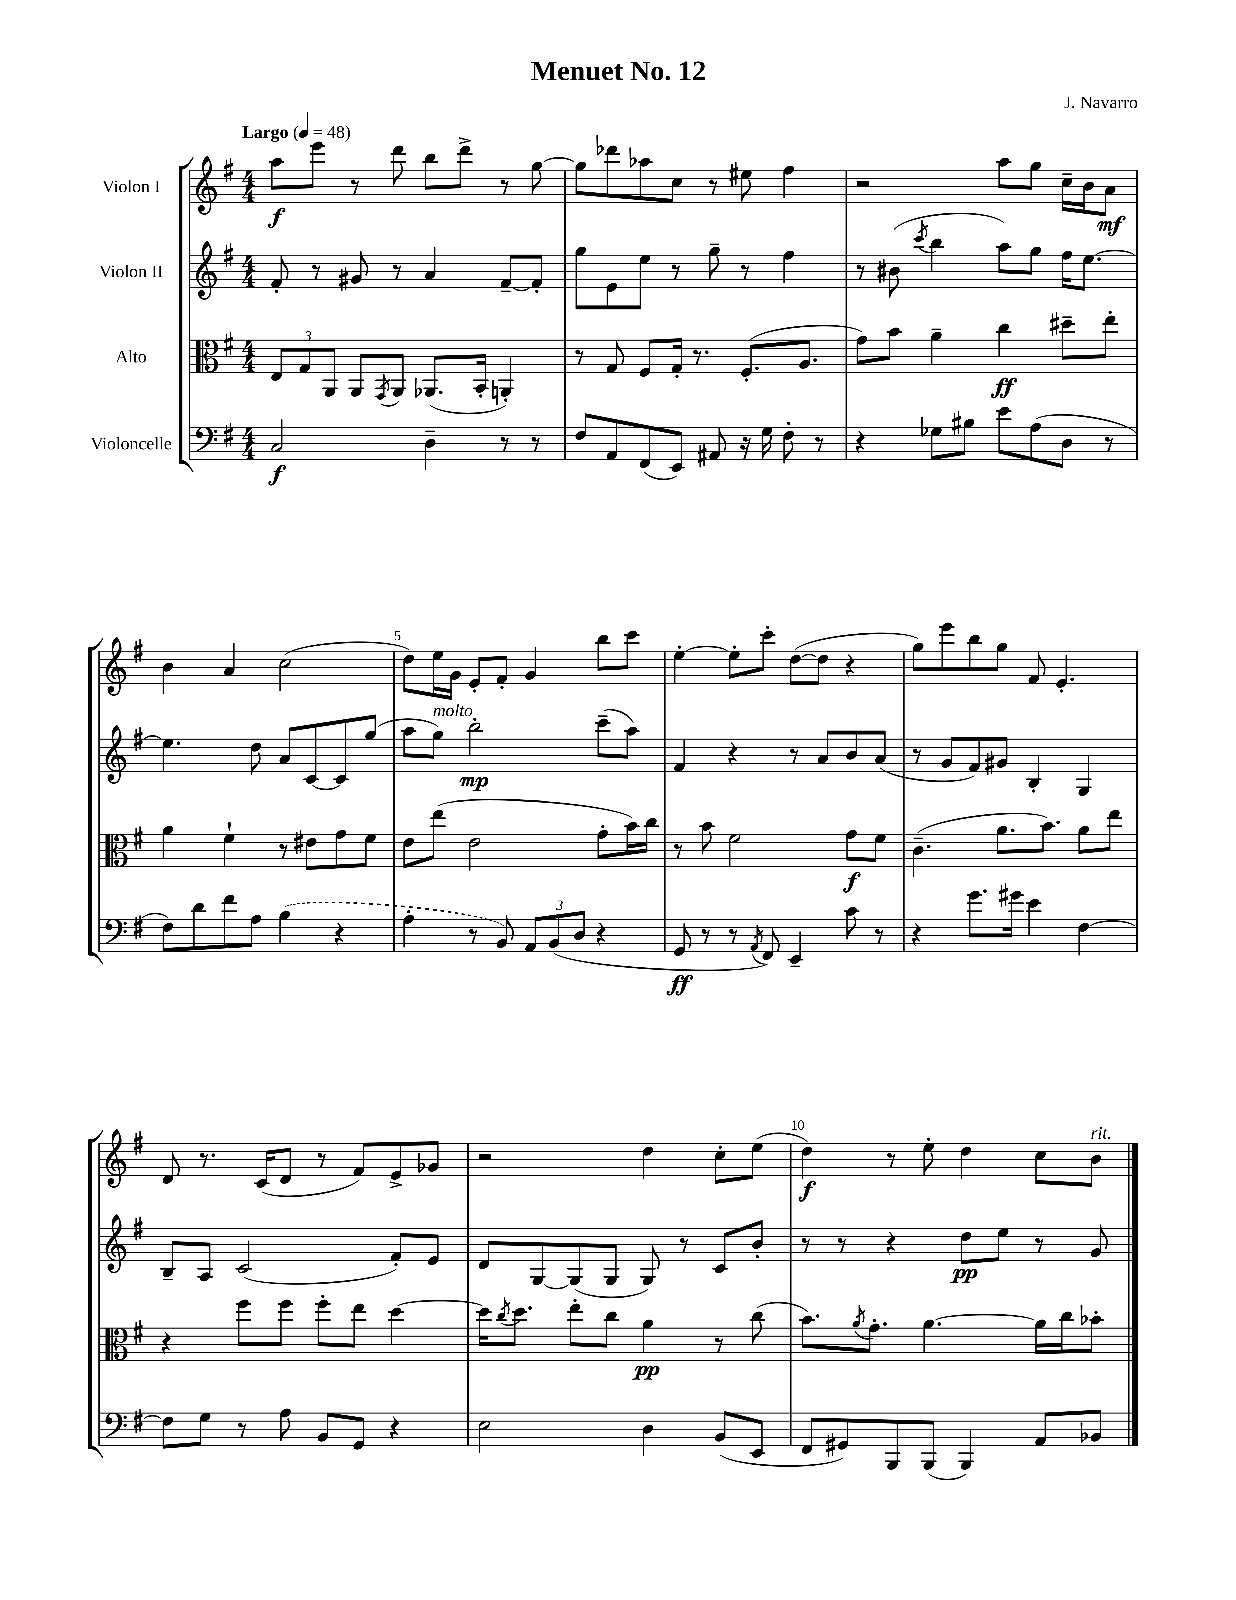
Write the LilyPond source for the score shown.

\header { title = "Menuet No. 12" composer = "J. Navarro" }
<<
\new StaffGroup <<
\new Staff = "s0" \with { instrumentName = "Violon I" } {
    \clef treble \key g \major \numericTimeSignature \time 4/4 \tempo "Largo" 4 = 48
    a''8\f e'''8 r8 d'''8 b''8 d'''8-> r8 g''8~ |
    g''8 des'''8 aes''8 c''8 r8 eis''8 fis''4 |
    r2 a''8 g''8 c''16-- b'16 a'8\mf |
    b'4 a'4 c''2( |
    d''8) e''16 g'16 e'8-. fis'8-. g'4 b''8 c'''8 |
    e''4~-. e''8-. c'''8-. d''8~( d''8 r4 |
    g''8) e'''8 b''8 g''8 fis'8 e'4.-. |
    d'8 r8. c'16( d'8 r8 fis'8) e'8-> ges'8 |
    r2 d''4 c''8-. e''8( |
    d''4\f) r8 e''8-. d''4 c''8 b'8^\markup { \italic "rit." } \bar "|." |
}
\new Staff = "s1" \with { instrumentName = "Violon II" } {
    \clef treble \key g \major \numericTimeSignature \time 4/4
    fis'8-. r8 gis'8 r8 a'4 fis'8~-- fis'8-. |
    g''8 e'8 e''8 r8 g''8-- r8 fis''4 |
    r8 bis'8( \acciaccatura { c'''8 } b''4 a''8) g''8 fis''16 e''8.~ |
    e''4. d''8 a'8 c'8~ c'8 g''8( |
    a''8 g''8^\markup { \italic "molto" }) b''2-.\mp c'''8--( a''8) |
    fis'4 r4 r8 a'8 b'8 a'8( |
    r8 g'8 fis'8) gis'8 b4-. g4 |
    b8-- a8 c'2( fis'8-.) e'8 |
    d'8 g8~ g8( g8 g8) r8 c'8 b'8-. |
    r8 r8 r4 d''8\pp e''8 r8 g'8 \bar "|." |
}
\new Staff = "s2" \with { instrumentName = "Alto" } {
    \clef alto \key g \major \numericTimeSignature \time 4/4
    \tuplet 3/2 { e8 g8 a,8 } a,8 \acciaccatura { g,8 } a,8 aes,8.( b,16-. a,4-.) |
    r8 g8 fis8 g16-. r8. fis8.-.( a8. |
    g'8) b'8 a'4-- c''4\ff dis''8-- e''8-. |
    a'4 fis'4-! r8 eis'8 g'8 fis'8 |
    e'8 e''8( e'2 g'8-. b'16) c''16 |
    r8 b'8 fis'2 g'8\f fis'8 |
    c'4.--( a'8. b'8.) a'8 e''8 |
    r4 fis''8 fis''8 fis''8-. e''8 d''4~ |
    d''16 \acciaccatura { c''8 } d''8. e''8-. c''8 a'4\pp r8 c''8( |
    b'8.) \acciaccatura { a'8 } g'8.-. a'4.~ a'16 c''16 bes'8-. \bar "|." |
}
\new Staff = "s3" \with { instrumentName = "Violoncelle" } {
    \clef bass \key g \major \numericTimeSignature \time 4/4
    c2\f d4-- r8 r8 |
    fis8 a,8 fis,8( e,8) ais,8 r16 g16 fis8-. r8 |
    r4 ges8 bis8 e'8 a8( d8 r8 |
    fis8) d'8 fis'8 a8 \once \slurDashed b4( r4 |
    a4-. r8 b,8) \tuplet 3/2 { a,8 b,8( d8 } r4 |
    g,8\ff r8 r8 \acciaccatura { a,8 } fis,8) e,4-- c'8 r8 |
    r4 g'8. gis'16 e'4 fis4~ |
    fis8 g8 r8 a8 b,8 g,8 r4 |
    e2 d4 b,8( e,8 |
    fis,8 gis,8) b,,8 b,,8( b,,4) a,8 bes,8 \bar "|." |
}
>>
>>
\layout { \context { \Score \override BarNumber.break-visibility = ##(#f #t #t) barNumberVisibility = #(every-nth-bar-number-visible 5) } }
